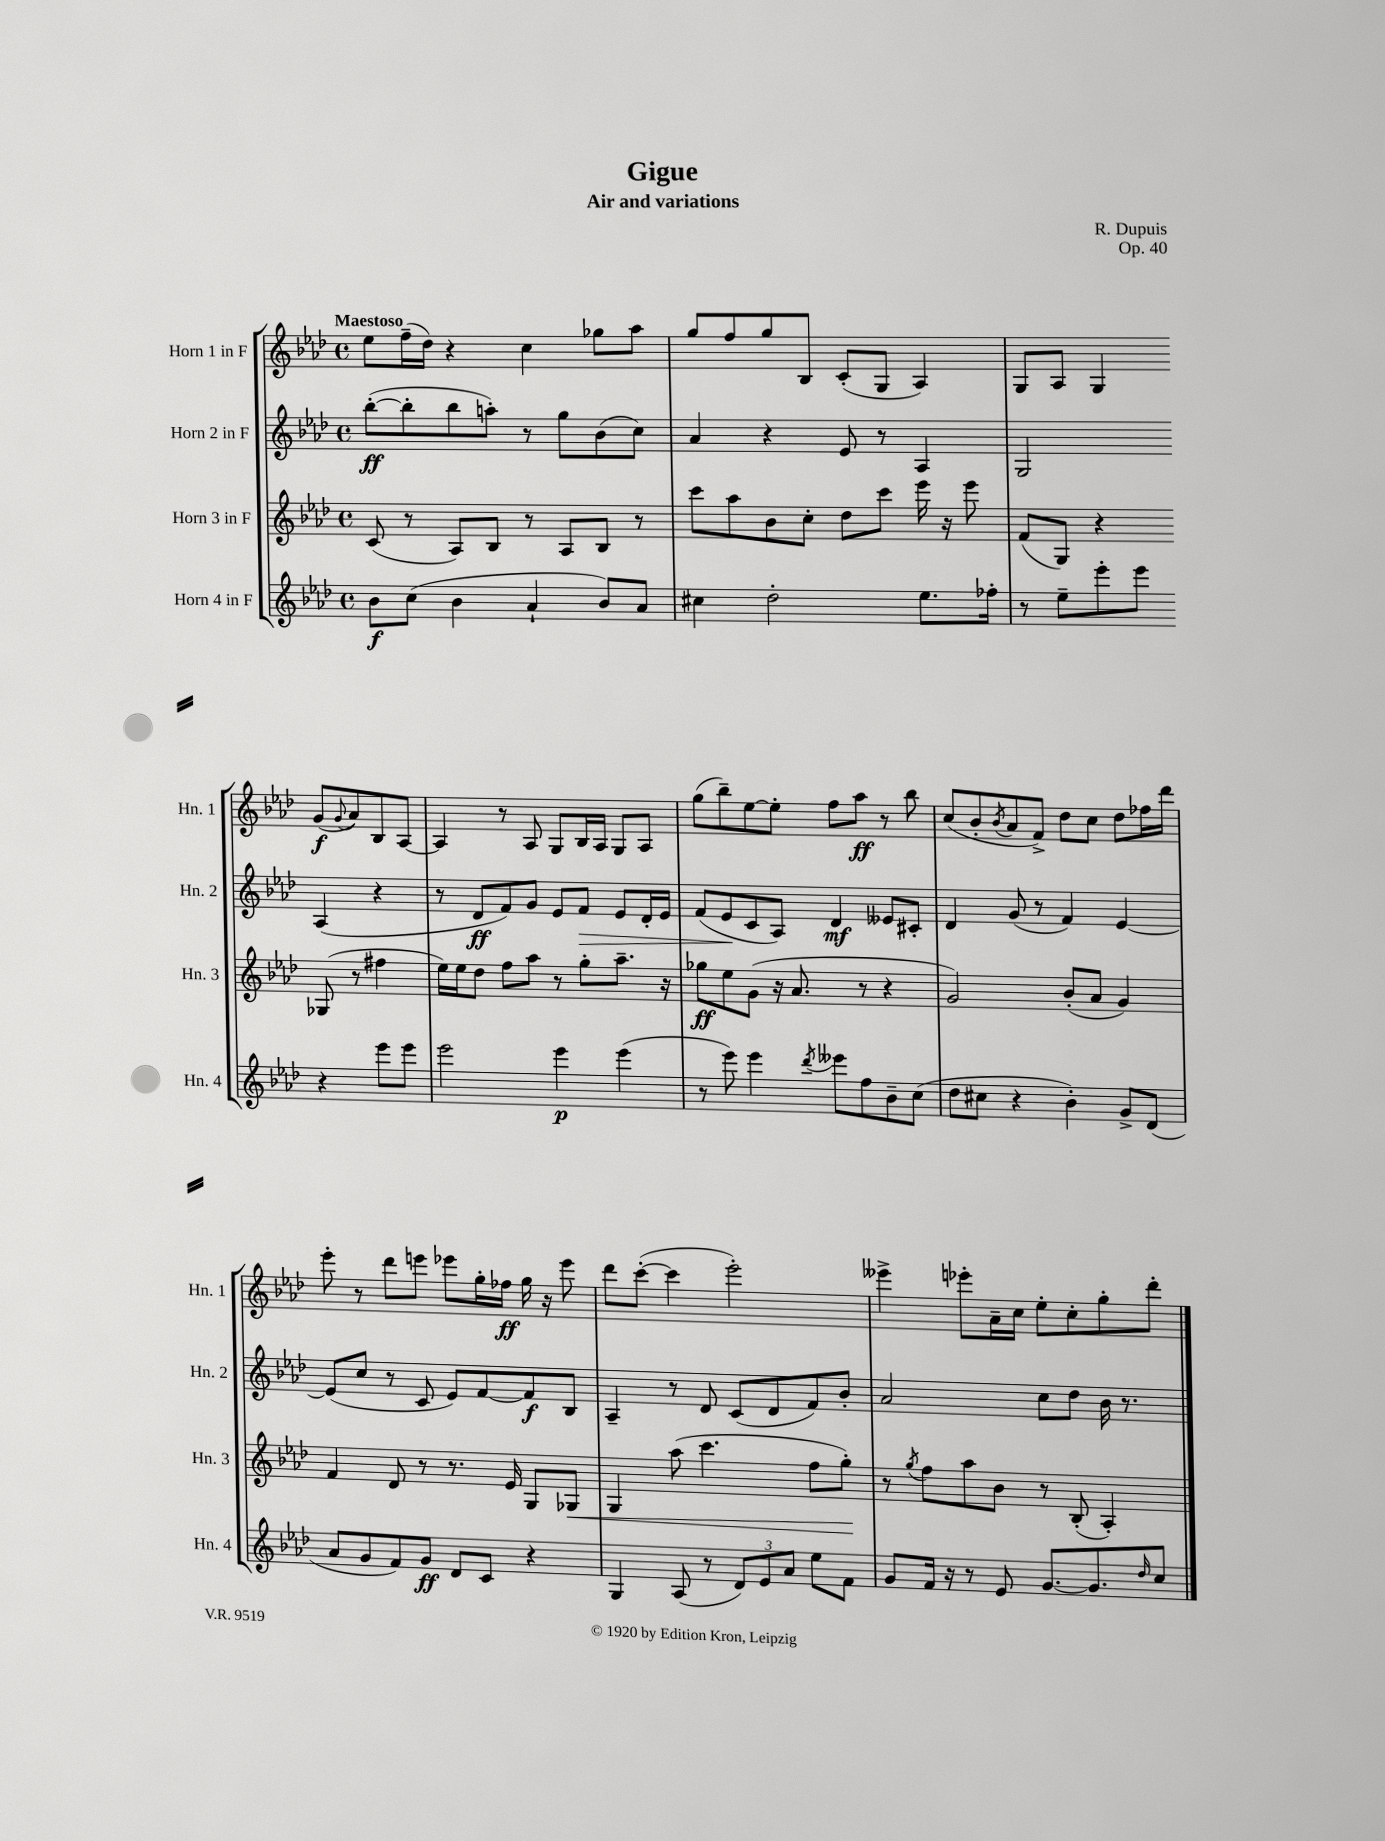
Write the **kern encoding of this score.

**kern	**dynam	**kern	**dynam	**kern	**dynam	**kern	**dynam
*part4	*part4	*part3	*part3	*part2	*part2	*part1	*part1
*staff4	*staff4	*staff3	*staff3	*staff2	*staff2	*staff1	*staff1
*I"Horn 4 in F	*	*I"Horn 3 in F	*	*I"Horn 2 in F	*	*I"Horn 1 in F	*
*I'Hn. 4	*	*I'Hn. 3	*	*I'Hn. 2	*	*I'Hn. 1	*
*clefG2	*	*clefG2	*	*clefG2	*	*clefG2	*
*k[b-e-a-d-]	*	*k[b-e-a-d-]	*	*k[b-e-a-d-]	*	*k[b-e-a-d-]	*
*M4/4	*	*M4/4	*	*M4/4	*	*M4/4	*
*met(c)	*	*met(c)	*	*met(c)	*	*met(c)	*
=1	=1	=1	=1	=1	=1	=1	=1
!	!	!	!	!	!	!LO:TX:a:B:t=Maestoso	!
8b-\L	f	(8c/	.	([8bb-'\L	ff	8ee-\L	.
(8cc\J	.	8r	.	8bb-'\]	.	(16ff~\L	.
.	.	.	.	.	.	16dd-\JJ)	.
4b-\	.	8A-/L)	.	8bb-\	.	4r	.
.	.	8B-/J	.	8aan'\J)	.	.	.
4a-`/	.	8r	.	8r	.	4cc\	.
.	.	8A-/L	.	8gg\L	.	.	.
8b-/L)	.	8B-/J	.	(8b-\	.	8gg-X\L	.
8a-/J	.	8r	.	8cc\J)	.	8aa-\J	.
=2	=2	=2	=2	=2	=2	=2	=2
4cc#X\	.	8ccc\L	.	4a-/	.	8gg/L	.
.	.	8aa-\	.	.	.	8ff/	.
2dd-'\	.	8b-\	.	4r	.	8gg/	.
.	.	8cc'\J	.	.	.	8B-/J	.
.	.	8dd-\L	.	8e-/	.	(8c'/L	.
.	.	8ccc\J	.	8r	.	8G/J	.
8.ee-\L	.	16eee-\	.	4A-/	.	4A-/)	.
.	.	16r	.	.	.	.	.
.	.	8eee-\	.	.	.	.	.
16ff-X'\Jk	.	.	.	.	.	.	.
=3	=3	=3	=3	=3	=3	=3	=3
8r	.	(8f/L	.	2G/	.	8G/L	.
8ee-~\L	.	8G/J)	.	.	.	8A-/J	.
8eee-'\	.	4r	.	.	.	4G/	.
8eee-\J	.	.	.	.	.	.	.
4r	.	(8G-X/	.	(4A-/	.	(8g/L	f
.	.	.	.	.	.	8qqg/	.
.	.	8r	.	.	.	8a-/)	.
8eee-\L	.	4ff#X\	.	4r	.	8B-/	.
8eee-\J	.	.	.	.	.	[8A-/J	.
!!LO:LB:g=z
=4	=4	=4	=4	=4	=4	=4	=4
2eee-\	.	16ee-\LL)	.	8r	.	4A-/]	.
.	.	16ee-\J	.	.	.	.	.
.	.	8dd-\J	.	8d-/L	ff	.	.
.	.	8ff\L	.	8f/)	.	8r	.
.	.	8aa-\J	.	8g/J	.	8A-/	.
4eee-\	p	8r	.	8e-/L	.	8G/L	.
!	!	!	!	!	!LO:HP:b	!	!
.	.	8gg'\L	.	8f/J	>	16B-/L	.
.	.	.	.	.	.	16A-/JJ	.
(4eee-\	.	8.aa-~\J	.	8e-/L	.	8G/L	.
.	.	.	.	16d-'/L	.	8A-/J	.
.	.	16r	.	16e-/JJ	.	.	.
=5	=5	=5	=5	=5	=5	=5	=5
8r	.	8gg-X\L	ff	(8f/L	.	(8gg\L	.
8eee-\)	.	8ee-\	.	8e-/	.	8bb-~\)	.
4eee-\	.	(8g\J	.	8c/	]	[8ee-\	.
.	.	16r	.	8A-/J)	.	8ee-'\J]	.
.	.	8.a-/	.	.	.	.	.
8qddd-/	.	.	.	.	.	.	.
8eee--X\L	.	.	.	4d-/	mf	8ff\L	.
8ff\	.	8r	.	.	.	8aa-\J	ff
8b-~\	.	4r	.	8e--X/L	.	8r	.
(8cc\J	.	.	.	8c#X'/J	.	8bb-\	.
=6	=6	=6	=6	=6	=6	=6	=6
8dd-\L	.	2g/)	.	4d-/	.	(8cc/L	.
8cc#X\J	.	.	.	.	.	8b-'/	.
.	.	.	.	.	.	8qb-/	.
4r	.	.	.	(8g/	.	8a-/	.
.	.	.	.	8r	.	8f^/J)	.
4b-'\)	.	(8b-'/L	.	4f/)	.	8dd-\L	.
.	.	8a-/J	.	.	.	8cc\J	.
8g^/L	.	4g/)	.	[4e-/	.	8dd-\L	.
(8d-/J	.	.	.	.	.	16ff-X\L	.
.	.	.	.	.	.	16ddd-\JJ	.
!!LO:LB:g=z
=7	=7	=7	=7	=7	=7	=7	=7
8a-/L	.	4f/	.	(8e-/L]	.	8eee-'\	.
8g/	.	.	.	8cc/J	.	8r	.
8f/)	.	8d-/	.	8r	.	8ddd-\L	.
8g/J	ff	8r	.	8c/	.	8eeen\J	.
8d-/L	.	8.r	.	8e-/L)	.	8eee-X\L	.
8c/J	.	.	.	[8f/	.	16gg'\L	.
.	.	16e-/	.	.	.	16ff-X\JJ	ff
4r	.	8G/L	.	8f/]	f	16gg\	.
.	.	.	.	.	.	16r	.
!	!	!	!LO:HP:b	!	!	!	!
.	.	8G-X/J	<	8B-/J	.	8eee-\	.
=8	=8	=8	=8	=8	=8	=8	=8
4G/	.	4G/	.	4A-~/	.	8ddd-\L	.
.	.	.	.	.	.	([8ccc'\J	.
(8A-/	.	(8aa-\	.	8r	.	4ccc\]	.
8r	.	4.ccc\	.	8d-/	.	.	.
12d-/L)	.	.	.	(8c/L	.	2eee-'\)	.
12e-/	.	.	.	.	.	.	.
.	.	.	.	8d-/	.	.	.
12a-/J	.	.	.	.	.	.	.
8ee-\L	.	8ff\L	.	8f/)	.	.	.
8f\J	.	8gg'\J)	.	8b-'/J	.	.	.
.	.	.	[	.	.	.	.
=9	=9	=9	=9	=9	=9	=9	=9
8g/L	.	8r	.	2a-/	.	4eee--X^\	.
.	.	8qgg/	.	.	.	.	.
16f/Jk	.	8ff\L	.	.	.	.	.
16r	.	.	.	.	.	.	.
8r	.	8aa-\	.	.	.	8eee-X'\L	.
8e-/	.	8b-\J	.	.	.	16a-~\L	.
.	.	.	.	.	.	16cc\JJ	.
[8.g/L	.	8r	.	8cc\L	.	8ee-'\L	.
.	.	(8B-'/	.	8dd-\J	.	8cc'\	.
8.g/]	.	.	.	.	.	.	.
.	.	4A-'/)	.	16b-\	.	8gg'\	.
.	.	.	.	8.r	.	.	.
16qqdd-/	.	.	.	.	.	.	.
8cc/J	.	.	.	.	.	8ddd-'\J	.
==	==	==	==	==	==	==	==
*-	*-	*-	*-	*-	*-	*-	*-
